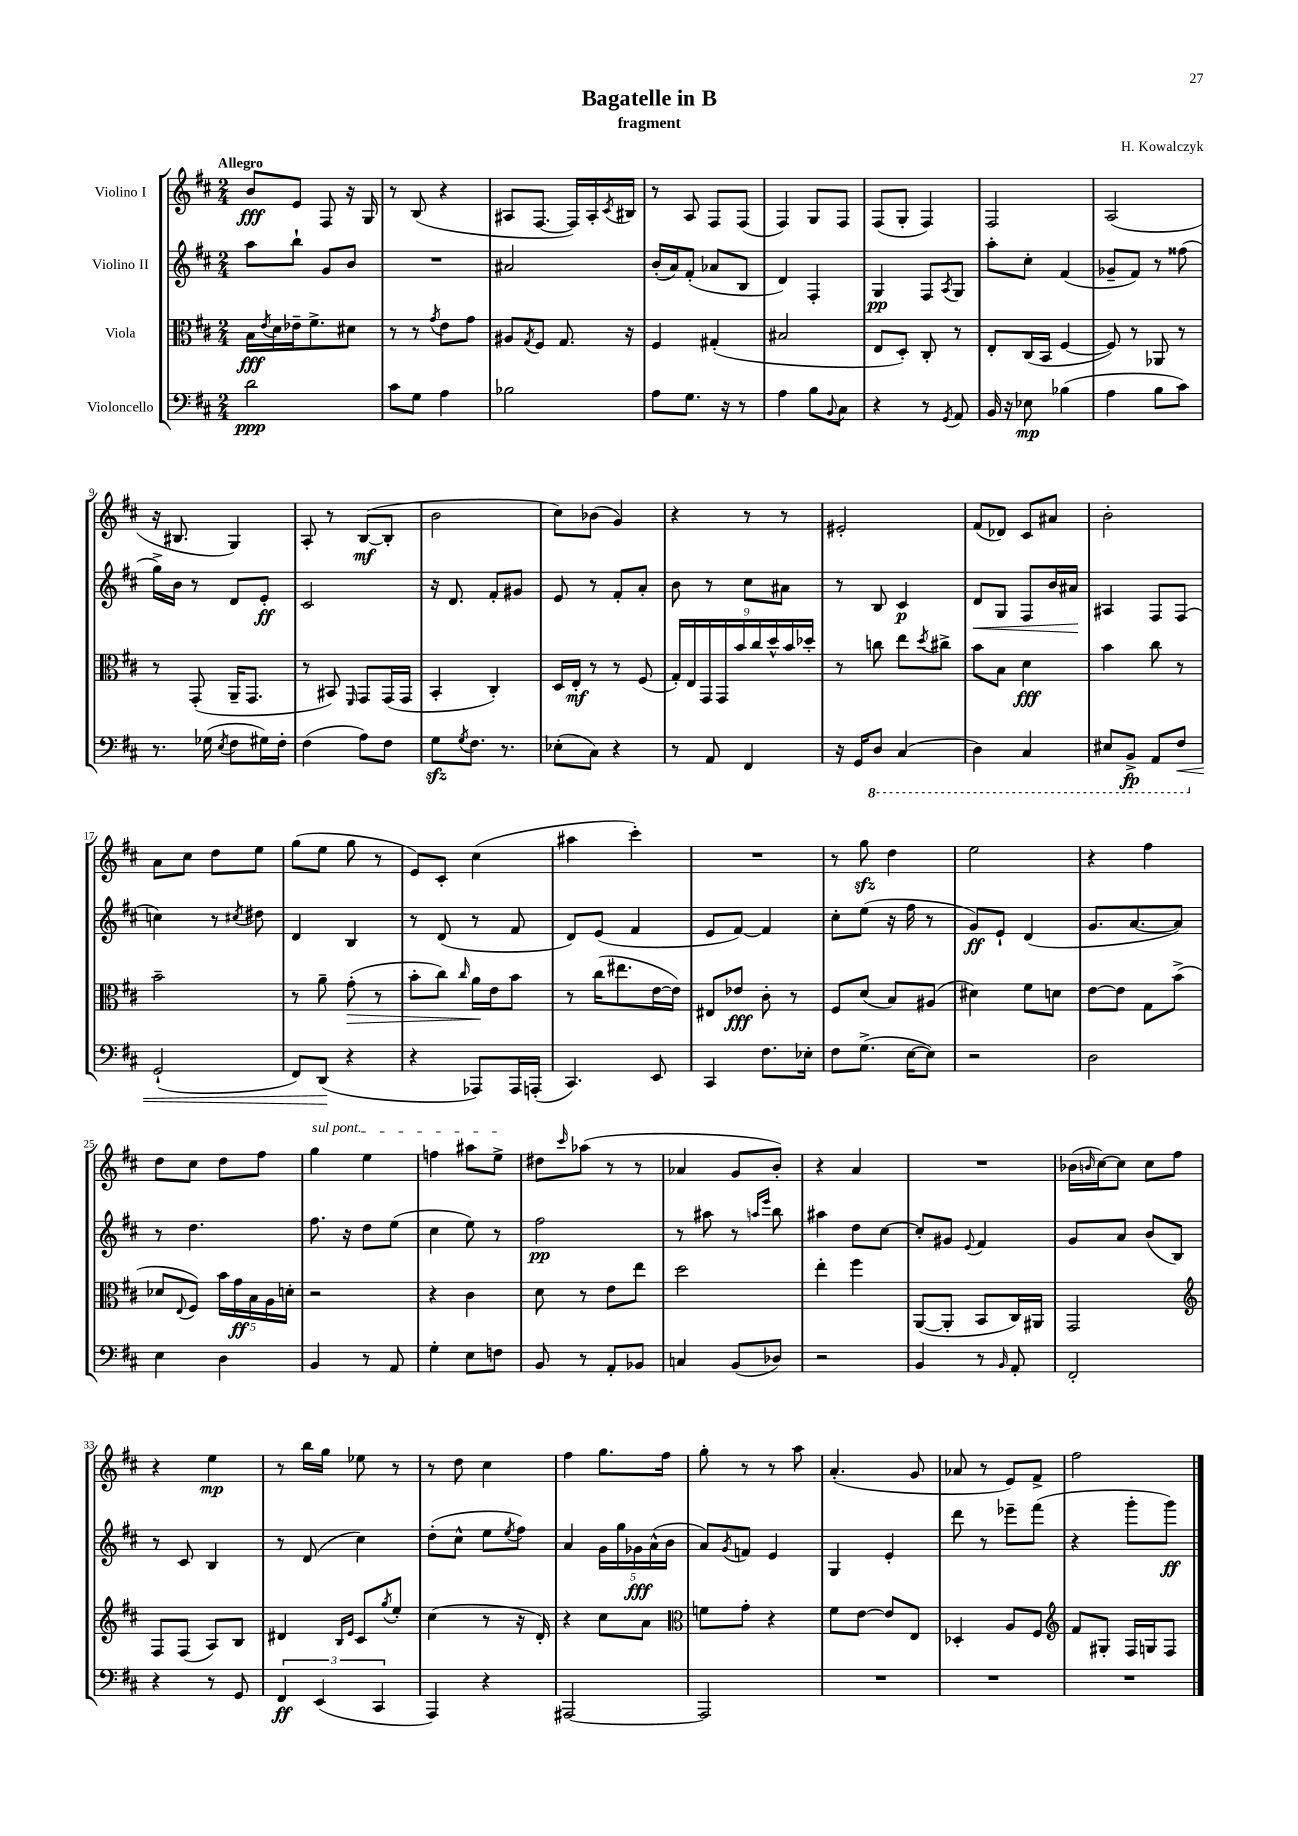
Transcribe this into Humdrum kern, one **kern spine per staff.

**kern	**dynam	**kern	**dynam	**kern	**dynam	**kern	**dynam
*part4	*part4	*part3	*part3	*part2	*part2	*part1	*part1
*staff4	*staff4	*staff3	*staff3	*staff2	*staff2	*staff1	*staff1
*I"Violoncello	*	*I"Viola	*	*I"Violino II	*	*I"Violino I	*
*clefF4	*	*clefC3	*	*clefG2	*	*clefG2	*
*k[f#c#]	*	*k[f#c#]	*	*k[f#c#]	*	*k[f#c#]	*
*M2/4	*	*M2/4	*	*M2/4	*	*M2/4	*
=1	=1	=1	=1	=1	=1	=1	=1
!	!	!	!	!	!	!LO:TX:a:B:t=Allegro	!
2d\	ppp	16B\LL	fff	8aa\L	.	8b/L	fff
.	.	8qe/	.	.	.	.	.
.	.	16d\	.	.	.	.	.
.	.	16e-X~\J	.	8bb`\J	.	8e/J	.
.	.	8.f#^\	.	.	.	.	.
.	.	.	.	8g/L	.	8F#/	.
.	.	8d#X\J	.	8b/J	.	16r	.
.	.	.	.	.	.	16G/	.
=2	=2	=2	=2	=2	=2	=2	=2
8c#\L	.	8r	.	2r	.	8r	.
8G\J	.	8r	.	.	.	(8B/	.
.	.	8qg/	.	.	.	.	.
4A\	.	8e\L	.	.	.	4r	.
.	.	8g\J	.	.	.	.	.
=3	=3	=3	=3	=3	=3	=3	=3
2B-X\	.	8A#X/L	.	2a#X/	.	8A#X/L	.
.	.	8qG/	.	.	.	.	.
.	.	8F#/J	.	.	.	[8.F#/J	.
.	.	8.G/	.	.	.	.	.
.	.	.	.	.	.	16F#/LL])	.
.	.	.	.	.	.	16A#'/	.
.	.	.	.	.	.	8qc#/	.
.	.	16r	.	.	.	16B#X/JJ	.
=4	=4	=4	=4	=4	=4	=4	=4
8A\L	.	4F#/	.	(16b'/LL	.	8r	.
.	.	.	.	16a/J)	.	.	.
8.G\J	.	.	.	(8f#'/J	.	8A/	.
.	.	(4G#X'/	.	8a-X/L	.	8F#/L	.
16r	.	.	.	.	.	.	.
8r	.	.	.	8B/J	.	(8F#/J	.
=5	=5	=5	=5	=5	=5	=5	=5
4A\	.	2B#X/	.	4d/)	.	4F#/)	.
8B\L	.	.	.	4F#'/	.	8G/L	.
8qqBB/	.	.	.	.	.	.	.
8C#\J	.	.	.	.	.	8F#/J	.
=6	=6	=6	=6	=6	=6	=6	=6
4r	.	8E/L	.	4G/	pp	(8F#/L	.
.	.	8D'/J)	.	.	.	8G'/J	.
8r	.	8C#'/	.	8F#/L	.	4F#/)	.
8qGG/	.	.	.	8qA/	.	.	.
8AA/	.	8r	.	8G/J	.	.	.
=7	=7	=7	=7	=7	=7	=7	=7
16BB/	.	8E'/L	.	8aa'\L	.	2F#/	.
16r	.	.	.	.	.	.	.
8E-X\	mp	(16C#/L	.	8cc#'\J	.	.	.
.	.	16BB/JJ	.	.	.	.	.
(4B-X\	.	[4F#/	.	(4f#/	.	.	.
=8	=8	=8	=8	=8	=8	=8	=8
4A\	.	8F#/])	.	8g-X~/L	.	(2A/	.
.	.	8r	.	8f#/J)	.	.	.
8B\L	.	8AA-X/	.	8r	.	.	.
8c#\J)	.	8r	.	(8ff##X\	.	.	.
!!LO:LB:g=z
=9	=9	=9	=9	=9	=9	=9	=9
8.r	.	8r	.	16gg^\LL)	.	16r	.
.	.	.	.	16b\JJ	.	8.B#X/	.
.	.	(8GG'/	.	8r	.	.	.
(16G-X\	.	.	.	.	.	.	.
8qE/	.	.	.	.	.	.	.
8F#\L	.	16AA~/KL	.	8d/L	.	4G/)	.
.	.	8.GG/J	.	.	.	.	.
16G#X\L)	.	.	.	8e'/J	ff	.	.
16F#'\JJ	.	.	.	.	.	.	.
=10	=10	=10	=10	=10	=10	=10	=10
(4F#\	.	8r	.	2c#/	.	8A'/	.
.	.	8BB#X/)	.	.	.	8r	.
.	.	16qqFF#/	.	.	.	.	.
8A\L)	.	8GG/L	.	.	.	([8B/L	mf
8F#\J	.	(16GG/L	.	.	.	8B'/J]	.
.	.	16GG/JJ	.	.	.	.	.
=11	=11	=11	=11	=11	=11	=11	=11
8Gzz\L	.	4BB'/	.	16r	.	2b\	.
.	.	.	.	8.d/	.	.	.
8qG/	.	.	.	.	.	.	.
8.F#\J	.	.	.	.	.	.	.
.	.	4C#'/)	.	8f#'/L	.	.	.
8.r	.	.	.	.	.	.	.
.	.	.	.	8g#X/J	.	.	.
=12	=12	=12	=12	=12	=12	=12	=12
(8E-X'\L	.	16D/LL	.	8e/	.	8cc#\L)	.
.	.	16E'/JJ	mf	.	.	.	.
8C#\J)	.	8r	.	8r	.	(8b-X\J	.
4r	.	8r	.	8f#'/L	.	4g/)	.
.	.	(8F#/	.	8a'/J	.	.	.
=13	=13	=13	=13	=13	=13	=13	=13
8r	.	18G'/LL)	.	8b\	.	4r	.
.	.	18E/	.	.	.	.	.
.	.	18GG/	.	.	.	.	.
8AA/	.	.	.	8r	.	.	.
.	.	18GG/	.	.	.	.	.
.	.	18b/	.	.	.	.	.
4FF#/	.	.	.	8cc#\L	.	8r	.
.	.	18cc#/	.	.	.	.	.
.	.	18dd^^/	.	.	.	.	.
.	.	.	.	8a#X\J	.	8r	.
.	.	18b/	.	.	.	.	.
.	.	18dd-X'/JJ	.	.	.	.	.
=14	=14	=14	=14	=14	=14	=14	=14
16r	.	8r	.	8r	.	2e#X'/	.
16GG/KL	.	.	.	.	.	.	.
*8ba	*	*	*	*	*	*	*
8DD/J	.	8ccn\	.	8B/	.	.	.
(4CC#/	.	8ee\L	.	4c#/	p	.	.
.	.	8qdd/	.	.	.	.	.
.	.	8cc#X^\J	.	.	.	.	.
=15	=15	=15	=15	=15	=15	=15	=15
!	!	!	!	!	!LO:HP:b	!	!
4DD\)	.	8b\L	.	8d/L	<	(8f#/L	.
.	.	8B\J	.	8G/J	.	8d-X/J)	.
4CC#/	.	4d\	fff	8F#/L	.	8c#/L	.
.	.	.	.	16b/L	.	8a#X/J	.
.	.	.	.	16a#X/JJ	.	.	.
.	.	.	.	.	[	.	.
=16	=16	=16	=16	=16	=16	=16	=16
8EE#X/L	.	4b\	.	4A#X/	.	2b'\	.
8BBB^/J	fp	.	.	.	.	.	.
8AAA/L	.	8cc#\	.	8F#/L	.	.	.
!	!LO:HP:b	!	!	!	!	!	!
8FF#/J	<	8r	.	(8F#/J	.	.	.
!!LO:LB:g=z
=17	=17	=17	=17	=17	=17	=17	=17
*X8ba	*	*	*	*	*	*	*
(2GG`/	.	2b~\	.	4ccn\)	.	8a\L	.
.	.	.	.	.	.	8cc#\J	.
.	.	.	.	8r	.	8dd\L	.
.	.	.	.	8qcc#X/	.	.	.
.	.	.	.	8dd#X\	.	8ee\J	.
=18	=18	=18	=18	=18	=18	=18	=18
8FF#/L)	.	8r	.	4d/	.	(8gg\L	.
(8DD/J	.	8a~\	.	.	.	8ee\J	.
!	!	!	!LO:HP:b	!	!	!	!
4r	[	(8g'\	>	4B/	.	8gg\	.
.	.	8r	.	.	.	8r	.
=19	=19	=19	=19	=19	=19	=19	=19
4r	.	8b'\L	.	8r	.	8e/L)	.
.	.	8cc#\J)	.	(8d/	.	8c#'/J	.
.	.	16qqcc#/	.	.	.	.	.
8AAA-X/L)	.	16a\LL	.	8r	.	(4cc#\	.
.	.	16e\J	]	.	.	.	.
16AAA-/L	.	8b\J	.	8f#/	.	.	.
(16AAAn'/JJ	.	.	.	.	.	.	.
=20	=20	=20	=20	=20	=20	=20	=20
4.CC#/)	.	8r	.	8d/L)	.	4aa#X\	.
.	.	(16cc#\KL	.	(8e/J	.	.	.
.	.	8.ee#X\	.	.	.	.	.
.	.	.	.	4f#/	.	4ccc#'\)	.
8EE/	.	[16e\L	.	.	.	.	.
.	.	16e\JJ])	.	.	.	.	.
=21	=21	=21	=21	=21	=21	=21	=21
4CC#/	.	8E#X/L	.	8e/L	.	2r	.
.	.	8e-X/J	fff	[8f#/J)	.	.	.
8.F#\L	.	8c#'\	.	4f#/]	.	.	.
.	.	8r	.	.	.	.	.
16E-X'\Jk	.	.	.	.	.	.	.
=22	=22	=22	=22	=22	=22	=22	=22
8F#\L	.	8F#/L	.	8cc#'\L	.	8r	.
(8.G^\J	.	(8d/J	.	(8ee\J	.	8ggzz\	.
.	.	8B/L)	.	16r	.	4dd\	.
[16E\KL	.	.	.	16ff#\	.	.	.
8E\J])	.	(8A#X/J	.	8r	.	.	.
=23	=23	=23	=23	=23	=23	=23	=23
2r	.	4d#X\)	.	8g/L)	ff	2ee\	.
.	.	.	.	8e`/J	.	.	.
.	.	8f#\L	.	(4d/	.	.	.
.	.	8dn\J	.	.	.	.	.
=24	=24	=24	=24	=24	=24	=24	=24
2D\	.	[8e\L	.	8.g/L	.	4r	.
.	.	8e\J]	.	.	.	.	.
.	.	.	.	[8.a/	.	.	.
.	.	8G\L	.	.	.	4ff#\	.
.	.	(8b^\J	.	8a/J])	.	.	.
!!LO:LB:g=z
=25	=25	=25	=25	=25	=25	=25	=25
4E\	.	8d-X/L	.	8r	.	8dd\L	.
.	.	8qqE/	.	.	.	.	.
.	.	8F#/J)	.	4.dd\	.	8cc#\J	.
4D\	.	20b\LL	.	.	.	8dd\L	.
.	.	20g\	ff	.	.	.	.
.	.	20B\	.	.	.	.	.
.	.	.	.	.	.	8ff#\J	.
.	.	20A\	.	.	.	.	.
.	.	20dn'\JJ	.	.	.	.	.
=26	=26	=26	=26	=26	=26	=26	=26
!	!	!	!	!	!	!LO:TX:a:i:t=sul pont.	!
4BB/	.	2r	.	8.ff#\	.	4gg\	.
.	.	.	.	16r	.	.	.
8r	.	.	.	8dd\L	.	4ee\	.
8AA/	.	.	.	(8ee\J	.	.	.
=27	=27	=27	=27	=27	=27	=27	=27
4G'\	.	4r	.	4cc#\	.	4ffn\	.
8E\L	.	4c#\	.	8ee\)	.	8aa#X\L	.
8Fn\J	.	.	.	8r	.	8ee^\J	.
=28	=28	=28	=28	=28	=28	=28	=28
8BB/	.	8d\	.	2ff#\	pp	8dd#X\L	.
.	.	.	.	.	.	16qqccc#/	.
8r	.	8r	.	.	.	(8aa-X\J	.
8AA'/L	.	8e\L	.	.	.	8r	.
8BB-X/J	.	8ee\J	.	.	.	8r	.
=29	=29	=29	=29	=29	=29	=29	=29
4Cn/	.	2dd\	.	8r	.	4a-X/	.
.	.	.	.	8aa#X\	.	.	.
(8BB/L	.	.	.	8r	.	8g/L	.
.	.	.	.	16qqaan/LL	.	.	.
.	.	.	.	16qqeee/JJ	.	.	.
8D-X/J)	.	.	.	8bb\	.	8b'/J)	.
=30	=30	=30	=30	=30	=30	=30	=30
2r	.	4ee'\	.	4aa#X\	.	4r	.
.	.	4ff#\	.	8dd\L	.	4a/	.
.	.	.	.	[8cc#\J	.	.	.
=31	=31	=31	=31	=31	=31	=31	=31
4BB/	.	([8AA/L	.	8cc#'/L]	.	2r	.
.	.	8AA'/J]	.	8g#X/J	.	.	.
.	.	.	.	8qqe/	.	.	.
8r	.	8BB/L	.	4f#/	.	.	.
16qqBB/	.	.	.	.	.	.	.
8AA'/	.	16C#/L)	.	.	.	.	.
.	.	16AA#X/JJ	.	.	.	.	.
=32	=32	=32	=32	=32	=32	=32	=32
2FF#'/	.	2GG/	.	8g/L	.	(16b-X\LL	.
.	.	.	.	.	.	16qqbn/	.
.	.	.	.	.	.	[16cc#\J)	.
.	.	.	.	8a/J	.	8cc#\J]	.
.	.	.	.	(8b/L	.	8cc#\L	.
.	.	.	.	8B/J)	.	8ff#\J	.
!!LO:LB:g=z
=33	=33	=33	=33	=33	=33	=33	=33
*	*	*clefG2	*	*	*	*	*
4r	.	8F#/L	.	8r	.	4r	.
.	.	(8F#/J	.	8c#/	.	.	.
8r	.	8A/L)	.	4B/	.	4ee\	mp
8GG/	.	8B/J	.	.	.	.	.
=34	=34	=34	=34	=34	=34	=34	=34
6FF#/	ff	4d#X/	.	8r	.	8r	.
.	.	.	.	(8d/	.	16bb\LL	.
(6EE/	.	.	.	.	.	.	.
.	.	.	.	.	.	16gg\JJ	.
.	.	16qqB/LL	.	.	.	.	.
.	.	16qqe/JJ	.	.	.	.	.
.	.	8c#/L	.	4cc#\)	.	8ee-X\	.
6CC#/	.	.	.	.	.	.	.
.	.	8qgg/	.	.	.	.	.
.	.	8ee'/J	.	.	.	8r	.
=35	=35	=35	=35	=35	=35	=35	=35
4AAA/)	.	(4cc#\	.	(8dd'\L	.	8r	.
.	.	.	.	8cc#^^\J	.	8dd\	.
4r	.	8r	.	8ee\L	.	4cc#\	.
.	.	.	.	8qee/	.	.	.
.	.	16r	.	8ff#\J)	.	.	.
.	.	16d'/)	.	.	.	.	.
=36	=36	=36	=36	=36	=36	=36	=36
[2AAA#X/	.	4r	.	4a/	.	4ff#\	.
.	.	8cc#\L	.	20g\LL	.	8.gg\L	.
.	.	.	.	20gg\	.	.	.
.	.	.	.	20g-X\	fff	.	.
.	.	8a\J	.	.	.	.	.
.	.	.	.	(20a^^\	.	.	.
.	.	.	.	.	.	16ff#\Jk	.
.	.	.	.	20b\JJ	.	.	.
=37	=37	=37	=37	=37	=37	=37	=37
*	*	*clefC3	*	*	*	*	*
2AAA#/]	.	8fn\L	.	8a/L)	.	8gg'\	.
.	.	.	.	8qg/	.	.	.
.	.	8g'\J	.	8fn/J	.	8r	.
.	.	4r	.	4e/	.	8r	.
.	.	.	.	.	.	8aa\	.
=38	=38	=38	=38	=38	=38	=38	=38
2r	.	8f#\L	.	4G/	.	(4.a'/	.
.	.	[8e\J	.	.	.	.	.
.	.	8e/L]	.	4e'/	.	.	.
.	.	8E/J	.	.	.	8g/	.
=39	=39	=39	=39	=39	=39	=39	=39
2r	.	4D-X'/	.	8ddd\	.	8a-X/	.
.	.	.	.	8r	.	8r	.
.	.	8A/L	.	8eee-X~\L	.	8e/L)	.
.	.	8F#/J	.	(8fff#\J	.	8f#^/J	.
=40	=40	=40	=40	=40	=40	=40	=40
*	*	*clefG2	*	*	*	*	*
2r	.	8f#/L	.	4r	.	2ff#\	.
.	.	8G#X'/J	.	.	.	.	.
.	.	16F#/LL	.	8ggg'\L	.	.	.
.	.	16Gn/J	.	.	.	.	.
.	.	8F#/J	.	8ggg\J)	ff	.	.
==	==	==	==	==	==	==	==
*-	*-	*-	*-	*-	*-	*-	*-
